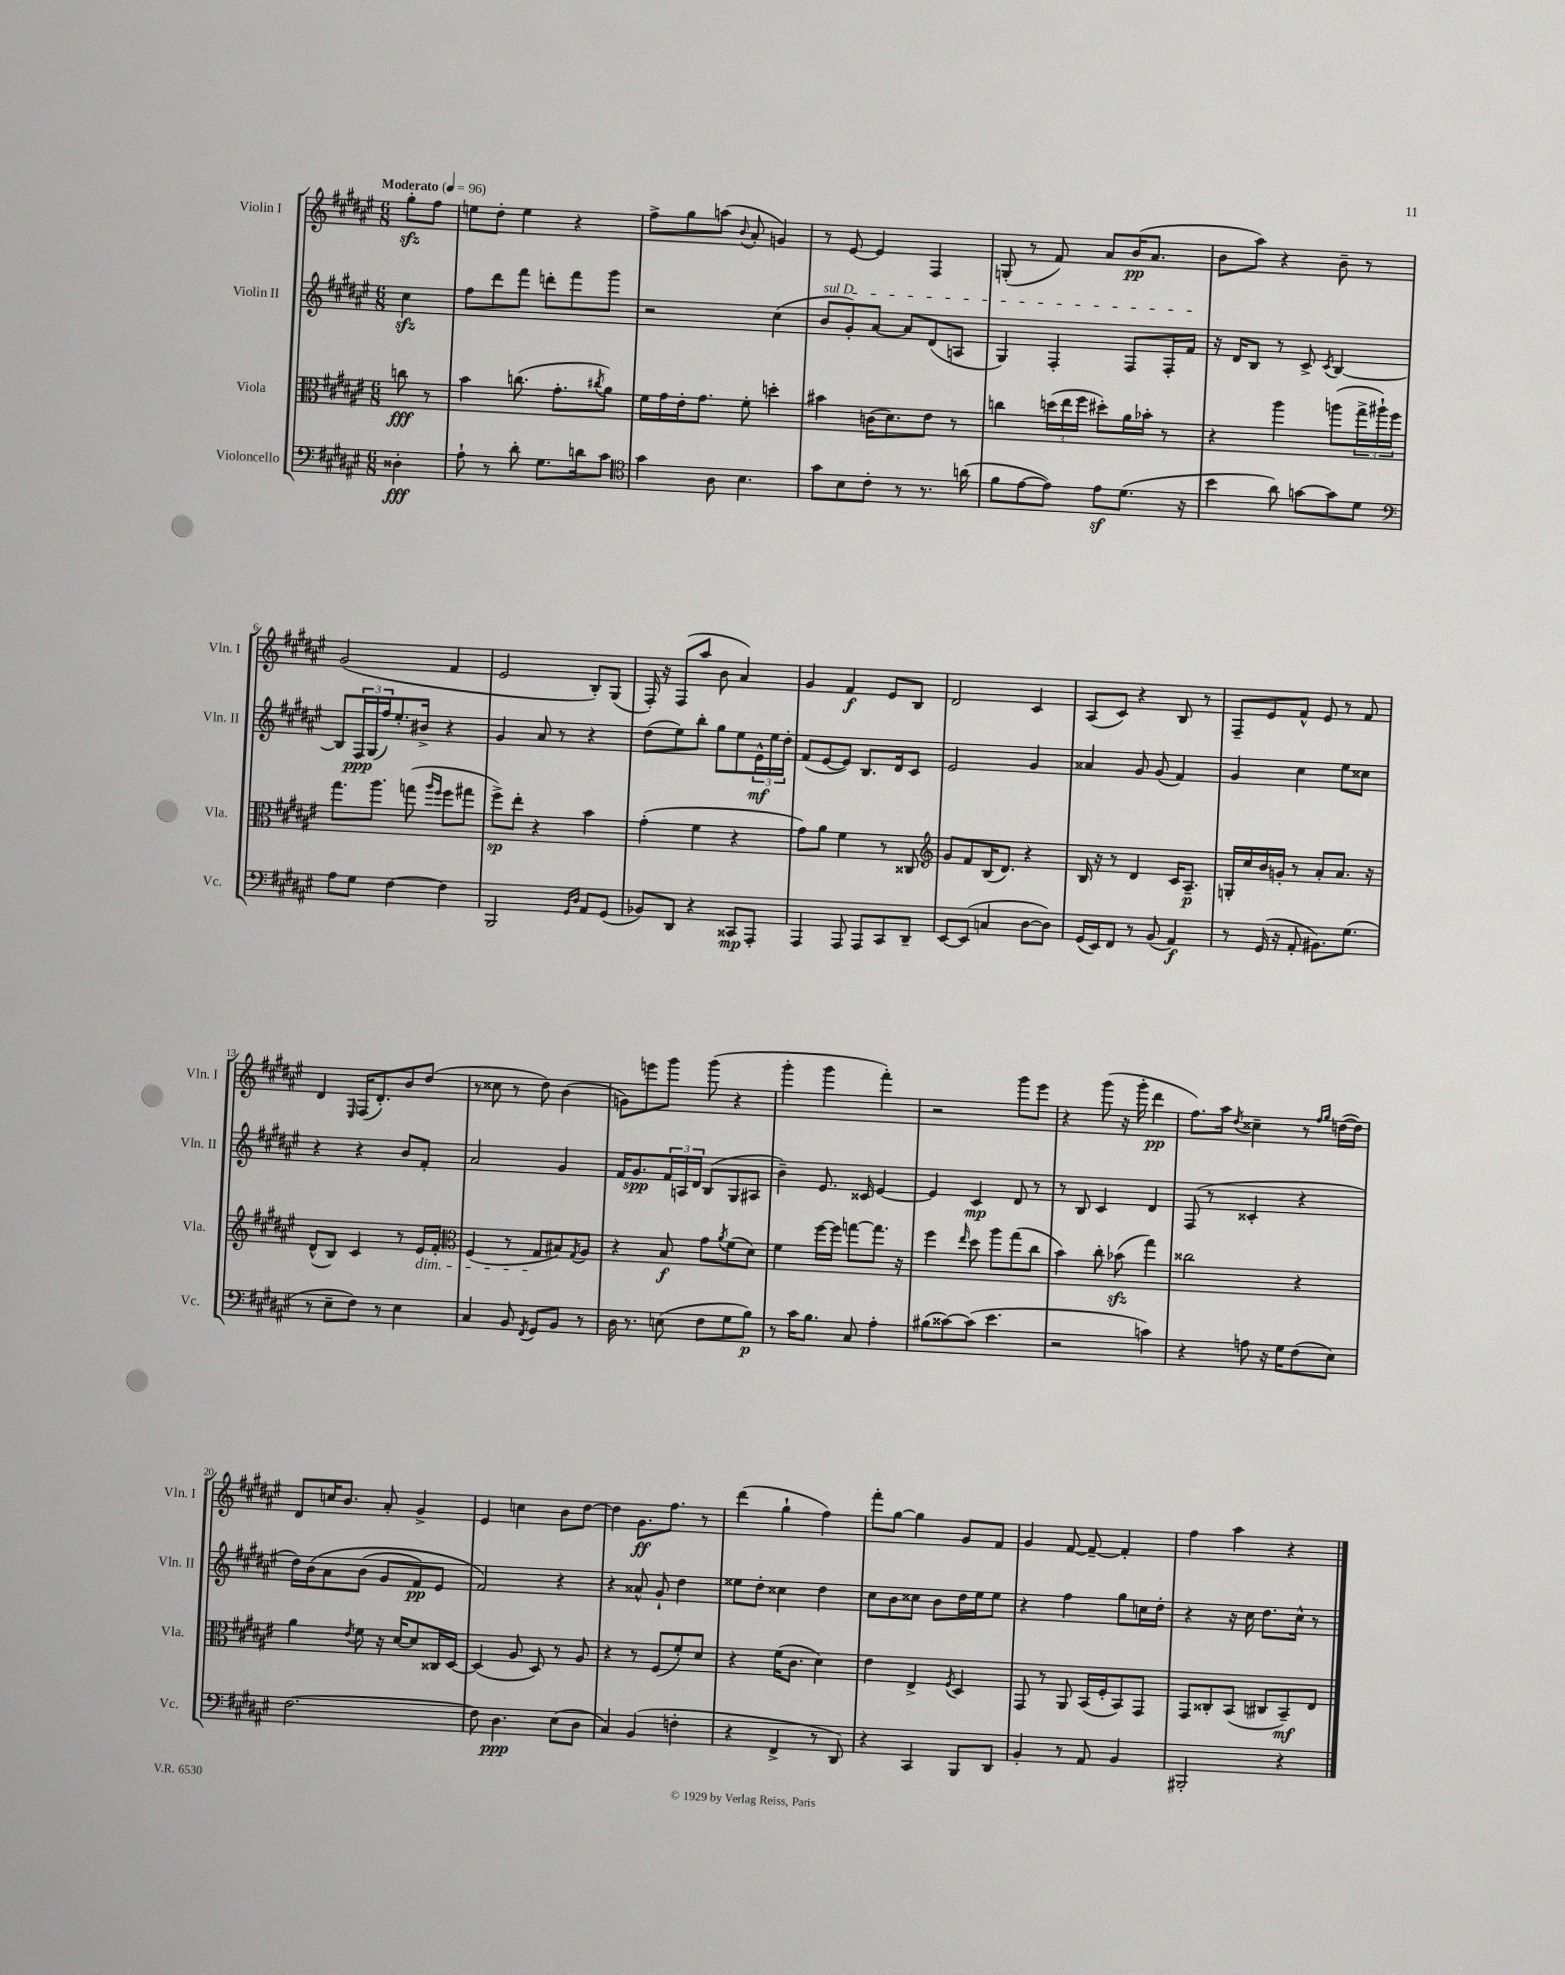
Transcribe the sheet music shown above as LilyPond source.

<<
\new StaffGroup <<
\new Staff = "s0" \with { instrumentName = "Violin I" shortInstrumentName = "Vln. I" } {
    \clef treble \key fis \major \numericTimeSignature \time 6/8 \partial 4 \tempo "Moderato" 4 = 96
    gis''8-.\sfz fis''8 |
    e''8 dis''8-. e''4 r4 |
    fis''8-> gis''8 a''8( \appoggiatura { b'8 } ais'8-. g'4) |
    r8 eis'8~ eis'4 fis4 |
    g8-.( r8 fis'8) ais'8 b'16\pp( ais'8. |
    b'8 ais''8) r4 b'8-- r8 |
    gis'2( fis'4 |
    eis'2 b8-.) gis8( |
    fis16-.) r16 fis8( ais''8 b'8 ais'4) |
    gis'4 fis'4\f eis'8 b8 |
    dis'2 cis'4 |
    ais8( cis'8) r4 b8 r8 |
    fis8-- eis'8 fis'8-^ eis'8 r8 fis'8 |
    dis'4 \grace { eis16 } fis16( dis'8.-.) b'8 dis''8( |
    r8 cisis''8 r8 dis''8) b'4( |
    g'8) e'''8 gis'''8 gis'''8( r4 |
    gis'''4-. gis'''4 fis'''4-.) |
    r2 gis'''8 eis'''8 |
    r4 gis'''8( r16 gis'''16-. dis'''4\pp |
    fis''8.) ais''16 \acciaccatura { dis''8 } cisis''4-- r8 \grace { fis''16 gis''16 } d''16~( d''16) |
    dis'8 c''16 b'8. ais'8-. gis'4-> |
    eis'4 c''4 b'8 dis''8~ |
    dis''4 gis'8.\ff fis''8. r8 |
    dis'''4( gis''4-! fis''4) |
    fis'''8-. gis''8~ gis''4 gis'8 fis'8 |
    gis'4 fis'8~ fis'8~-- fis'4-. |
    fis''4 ais''4 r4 \bar "|." |
}
\new Staff = "s1" \with { instrumentName = "Violin II" shortInstrumentName = "Vln. II" } {
    \clef treble \key fis \major \numericTimeSignature \time 6/8 \partial 4
    cis''4\sfz |
    fis''8 dis'''8 fis'''8 d'''8-. fis'''8 gis'''8 |
    r2 cis''4( |
    \once \override TextSpanner.bound-details.left.text = \markup { \italic "sul D" } b'8\startTextSpan gis'8-.) ais'8~ ais'8 dis'8( a8 |
    gis4) fis4-. fis8 fis16-. fis'16\stopTextSpan |
    r16 dis'16 b8 r8 cis'8-> \acciaccatura { cis'8 } b4~ |
    b8 \tuplet 3/2 { fis16\ppp gis16( fis''16) } eis''8.-. bis'16-> r4 |
    gis'4 ais'8 r8 r4 |
    dis''8( eis''8) b''8-. gis''8 eis''8 \tuplet 3/2 { eis'16-^\mf eis''16 dis''16-. } |
    fis'8( eis'8~ eis'8) b8. dis'16 cis'8 |
    eis'2 gis'4 |
    aisis'4 gis'8 gis'8( fis'4) |
    gis'4 cis''4 eis''8 cisis''8 |
    r4 r4 b'8 fis'8-. |
    ais'2 gis'4 |
    fis'16 gis'8.\spp \tuplet 3/2 { fis'16 a16 dis'16 } b8( gis8 ais8 |
    b'4--) eis'8. cisis'16 eis'4~ |
    eis'4 cis'4\mp dis'8 r8 |
    r8 b8 cis'4 dis'4 |
    fis8( r8 cisis'4-. r4 |
    dis''16) b'16\( ais'8 b'8( gis'8 fis'8\pp) eis'8 |
    fis'2\) r4 |
    r4 aisis'8-^ gis'8-! dis''4 |
    eisis''8 dis''8-. cisis''4 dis''4 |
    cis''8 b'8 cisis''8 b'8 dis''16 eis''16 eis''8 |
    r4 fis''4 gis''8 c''16 dis''16-. |
    r4 r16 cis''16 dis''8. cis''16-^ r8 \bar "|." |
}
\new Staff = "s2" \with { instrumentName = "Viola" shortInstrumentName = "Vla." } {
    \clef alto \key fis \major \numericTimeSignature \time 6/8 \partial 4
    c''8\fff r8 |
    b'4 c''8.( gis'8.-. \acciaccatura { cis''8 } ais'8) |
    fis'16 gis'16 eis'16-. gis'8. fis'8-. d''4-. |
    bis'4 c'16( dis'8.) eis'8 r8 |
    c''4 \tuplet 3/2 { d''16( eis''16 fis''16 } dis''8-.) ais'16 bes'16-. r8 |
    r4 ais''4 a''8( \tuplet 3/2 { gis''16-> ais''16-!) fis''16 } |
    gis''8. ais''8. g''8( \grace { ais''16 fis''16 } fis''8 gis''8 |
    fis''8->\sp) eis''8-. r4 b'4 |
    gis'4-.( fis'4 r4 |
    gis'8) ais'8 fis'4 r8 cisis8 |
    \clef treble gis'8 fis'8 b16( dis'8.) r4 |
    b16 r16 r8 dis'4 cis'16 ais8.--\p |
    g16-. cis''16 b'16 g'16-. r8 ais'8-. ais'8. r16 |
    dis'8-^( b8) cis'4 r8 eis'16\dim fis'16-. |
    \clef alto fis4( r8 gis8\! bis8) \acciaccatura { gis8 } ais8 |
    r4 b8\f gis'8 \acciaccatura { ais'8 } fis'8( dis'8) |
    fis'4 fis''16~ fis''16 g''8~ g''8. r16 |
    fis''4 \grace { eis''16 } dis''8 ais''8 gis''8( cis''8 |
    b'4) cis''8-. bes'8\sfz( gis''4) |
    cisis''2 r4 |
    ais'4 \acciaccatura { eis'8 } fis'8 r16 dis'16~ dis'8 cisis16 dis16~ |
    dis4( ais8 dis8) r8 ais8 |
    r4 r8 fis8( fis'8-.) dis'8 |
    r4 fis'16( cis'8. dis'4) |
    eis'4 eis4-> \acciaccatura { fis8 } dis4 |
    gis,8 r8 ais,8 b,16( fis16-. b,8) gis,8 |
    gis,8 cisis8-. b,8( cis8 b,8--\mf) eis8 \bar "|." |
}
\new Staff = "s3" \with { instrumentName = "Violoncello" shortInstrumentName = "Vc." } {
    \clef bass \key fis \major \numericTimeSignature \time 6/8 \partial 4
    disis4-.\fff |
    ais8-! r8 dis'8-. gis8. d'16 cis'8 |
    \clef tenor gis'4 ais8 b4. |
    gis'8 b8 cis'8-. r8 r8. a'16( |
    fis'8 eis'8~ eis'8) eis'8\sf dis'8.( r16 |
    b'4 ais'8) g'8~ g'8 dis'8 |
    \clef bass ais8 gis8 fis4~ fis4 |
    b,,2 \grace { gis,16 dis16 } ais,8 gis,8( |
    bes,8) dis,8 r4 cisis,8\mp ais,,8-. |
    ais,,4 ais,,8 ais,,8 cis,8 dis,8-- |
    eis,8~ eis,8( c4 dis8~ dis8) |
    gis,16( eis,16) fis,8 r8 b,8( ais,4\f) |
    r8 gis,16( r16 ais,8-. bis,8.) gis8.( |
    r8 eis8-- fis8) r8 eis4 |
    cis4 b,8 \acciaccatura { fis,8 } gis,8 b,8 r8 |
    dis16 r8. e8( fis8 gis8 b8\p) |
    r8 cis'16 b8. cis8 ais4-. |
    bis8( cisis'8~) cisis'8( eis'4. |
    r2 c'4) |
    r4 a8 r16 gis16 fis8( eis8) |
    fis2.~ |
    fis8 dis4.\ppp eis8( dis8 |
    cis4) b,4( f4-. |
    r4 fis,4-> r8 dis,8) |
    r4 cis,4 b,,8 dis,8 |
    b,4-. r8 ais,8 b,4 |
    bis,,2-. r4 \bar "|." |
}
>>
>>
